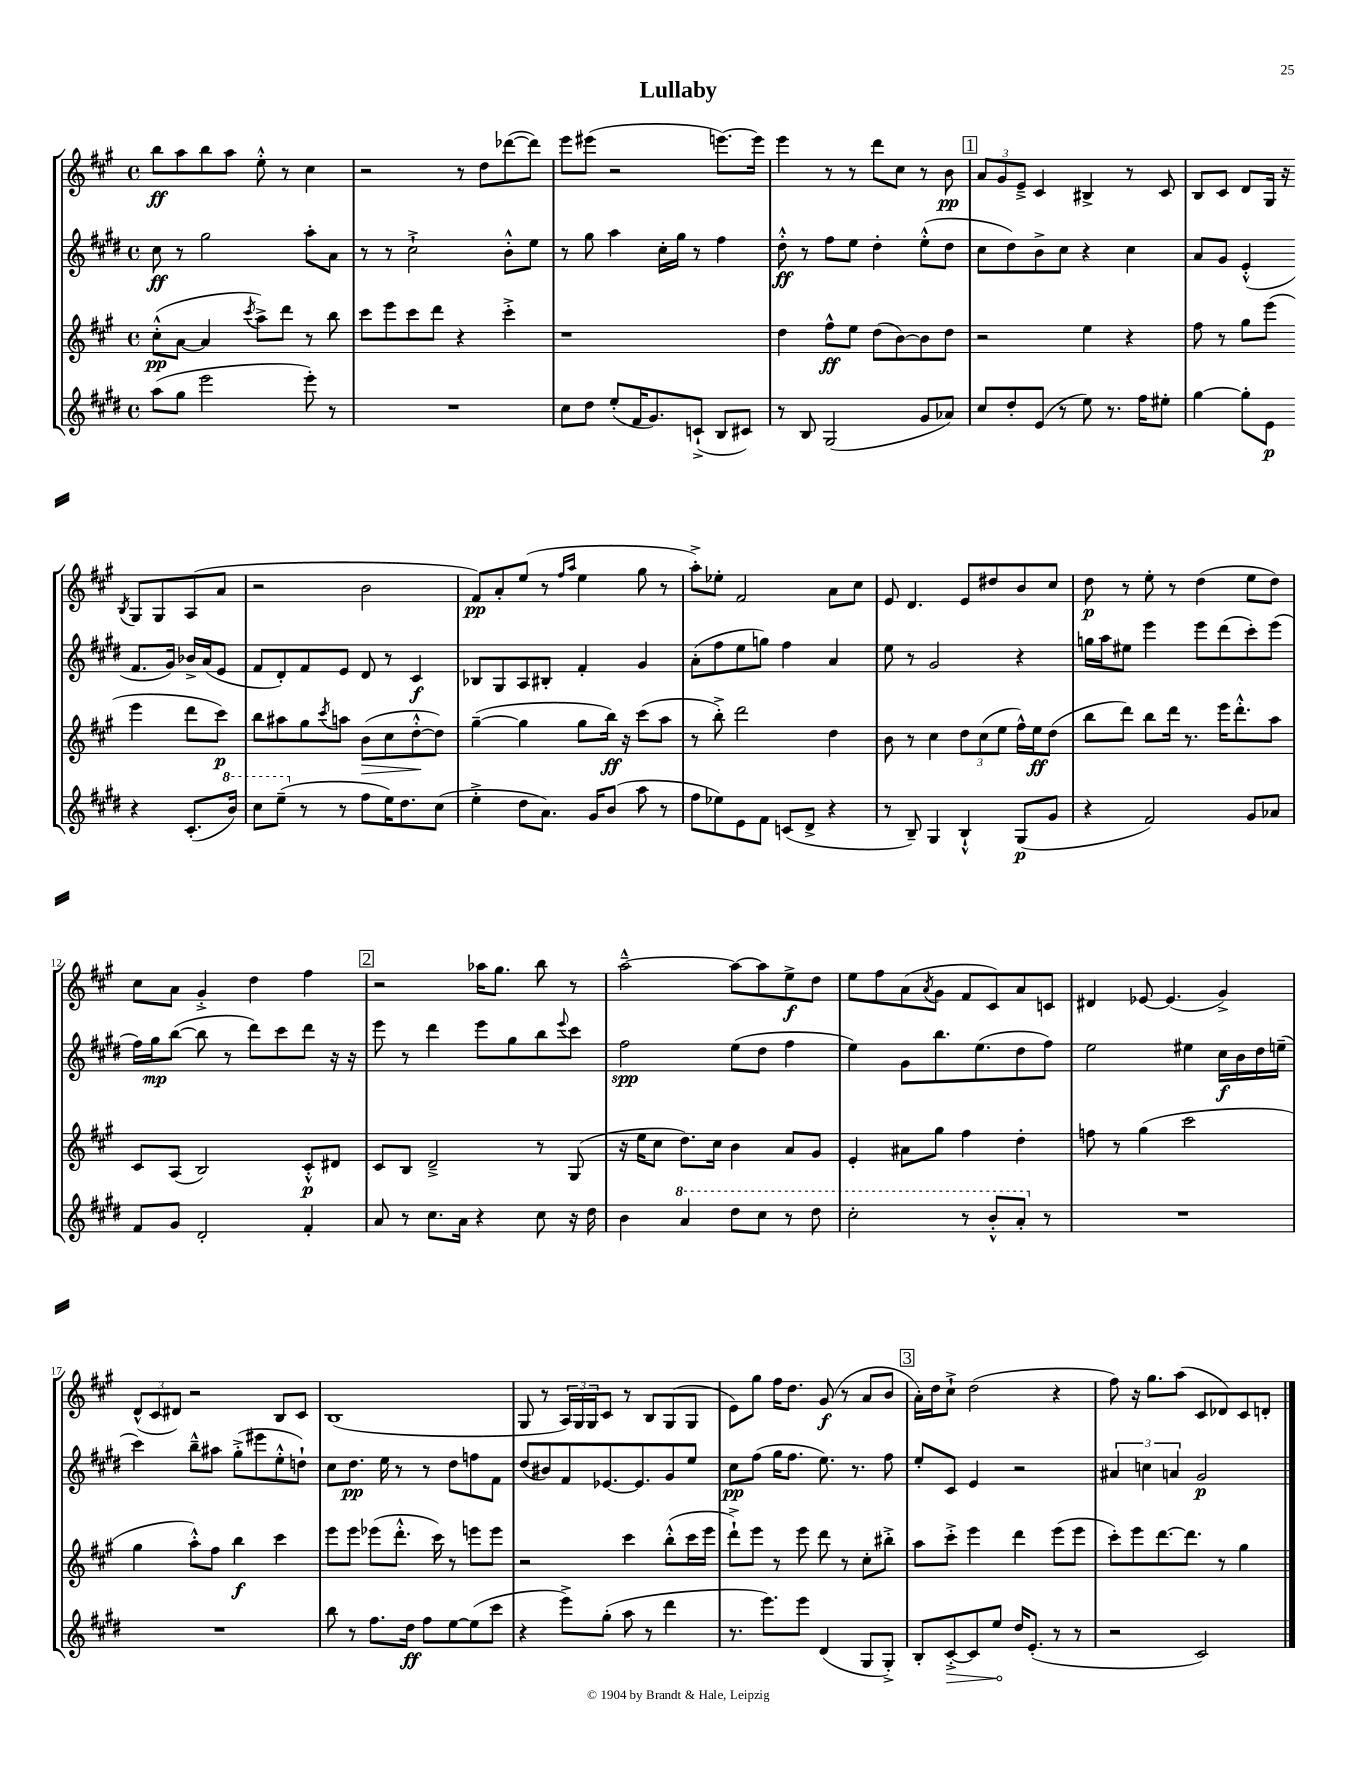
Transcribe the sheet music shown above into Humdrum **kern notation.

**kern	**kern	**kern	**kern
*staff4	*staff3	*staff2	*staff1
*clefG2	*clefG2	*clefG2	*clefG2
*k[f#c#g#d#]	*k[f#c#g#]	*k[f#c#g#d#]	*k[f#c#g#]
*M4/4	*M4/4	*M4/4	*M4/4
*met(c)	*met(c)	*met(c)	*met(c)
(8aa\L	(8cc#'^^\L	8cc#\	8bb\L
8gg#\J	[8a\J	8r	8aa\
2eee\	4a/]	2gg#\	8bb\
.	.	.	8aa\J
.	8qccc#/	.	.
.	8aa^\L)	.	8ee'^^\
.	8ddd\J	.	8r
8eee'\)	8r	8aa'\L	4cc#\
8r	8bb\	8a\J	.
=	=	=	=
1r	8ccc#\L	8r	2r
.	8eee\	8r	.
.	8ccc#\	2cc#`^\	.
.	8ddd\J	.	.
.	4r	.	8r
.	.	.	8dd\L
.	4ccc#'^\	8b'^^\L	([8ddd-\
.	.	8ee\J	8ddd-\]J)
=	=	=	=
8cc#\L	1r	8r	8eee\L
8dd#\J	.	8gg#\	(8eee#\J
(8ee'/L	.	4aa\	2r
16f#/K	.	.	.
8.g#/)	.	.	.
.	.	16cc#'\LL	.
.	.	16gg#\JJ	.
(8c`^/J	.	8r	.
8B/L	.	4ff#\	[8.eee\L)
8c#/J)	.	.	.
.	.	.	16eee\]Jk
=	=	=	=
8r	4dd\	8dd#'^^\	4eee\
8B/	.	8r	.
(2G#/	8ff#^^\L	8ff#\L	8r
.	8ee\J	8ee\J	8r
.	(8dd\L	4dd#'\	8ddd\L
.	[8b\)	.	8cc#\J
8g#/L	8b\]	(8ee'^^\L	8r
8a-/J)	8dd\J	8dd#\J	8b\
=	=	=	=
8cc#/L	2r	8cc#\L	12a/L
.	.	.	12g#/
8dd#'/	.	8dd#\)	.
.	.	.	12e~^/J
(8e/J	.	8b^\	4c#/
8r	.	8cc#\J	.
8ee\)	4ee\	4r	4B#^/
8.r	.	.	.
.	4r	4cc#\	8r
16ff#\LK	.	.	.
8ee#'\J	.	.	8c#/
=	=	=	=
[4gg#\	8ff#\	8a/L	8B/L
.	8r	8g#/J	8c#/J
8gg#'\]L	8gg#\L	(4e'^^/	8d/L
8e\J	(8eee\J	.	16G#/Jk
.	.	.	16r
.	.	.	8qB/
4r	4eee\	8.f#/L	8G#/L
.	.	.	8G#/
.	.	16g#/Jk)	.
(8.c#'/L	8ddd\L	16b-^/LL	(8A/
.	.	(16a/J	.
.	8ccc#\J)	8e/J	8a/J
16bb/Jk)	.	.	.
=	=	=	=
8ccc#\L	8bb\L	8f#/L	2r
(8eee~\J	8aa#\	8d#'/)	.
8r	8gg#\	8f#/	.
.	8qccc#/	.	.
8r	8aa\J	8e/J	.
8ff#\L	(8b\L	8d#/	2b\
16ee\K)	8cc#\	8r	.
8.dd#\	.	.	.
.	[8dd'^^\	4c#/	.
(8cc#\J	8dd\]J)	.	.
=	=	=	=
4ee'^\	([4gg#~\	8B-/L	8f#/L)
.	.	8G#/	8a'/
8dd#\L	4gg#\]	8A/	(8ee/J
8.a\J)	.	8B#'/J	8r
.	.	.	16qqff#/LL
.	.	.	16qqaa/JJ
.	8gg#\L	4f#'/	4ee\
16g#/LK	.	.	.
(8b/J	16bb\Jk)	.	.
.	16r	.	.
8aa\	(8ccc#\L	4g#/	8gg#\
8r	8aa\J	.	8r
=	=	=	=
8ff#\L	8r	(8a'\L	8aa'^\L)
8ee-\)	8bb'^\)	8ff#\	8ee-'\J
8e\	2ddd\	8ee\	2f#/
8f#\J	.	8gg\J)	.
(8c/L	.	4ff#\	.
8d#^/J	.	.	.
4r	4dd\	4a/	8a\L
.	.	.	8cc#\J
=	=	=	=
8r	8b\	8ee\	8e/
8B~/)	8r	8r	4.d/
4G#/	4cc#\	2g#/	.
4B`^^/	12dd\L	.	8e/L
.	(12cc#\	.	.
.	.	.	8dd#/
.	12ee\J	.	.
(8G#/L	16ff#^^\LL)	4r	8b/
.	16ee\J	.	.
8g#/J	(8dd\J	.	8cc#/J
=	=	=	=
4r	8bb\L	16gg\LL	8dd\
.	.	16aa\J	.
.	8ddd\J)	8ee#\J	8r
2f#/)	8bb\L	4eee\	8ee'\
.	16ddd\Jk	.	8r
.	8.r	.	.
.	.	8eee\L	(4dd\
.	16eee\LK	(8ddd#\	.
.	8.ddd'^^\	.	.
8g#/L	.	8ccc#'\)	8ee\L
8a-/J	8aa\J	(8eee\J	8dd\J)
=	=	=	=
8f#/L	8c#/L	16ff#\LL)	8cc#\L
.	.	16gg#\J	.
8g#/J	(8A/J	([8bb\J	8a\J
2d#'/	2B/)	8bb\]	4g#'^/
.	.	8r	.
.	.	8ddd#\L)	4dd\
.	.	8ccc#\	.
4f#'/	8c#'^^/L	8ddd#\J	4ff#\
.	8d#/J	16r	.
.	.	16r	.
=	=	=	=
8a/	8c#/L	8eee\	2r
8r	8B/J	8r	.
8.cc#\L	2d~^/	4ddd#\	.
16a\Jk	.	.	.
4r	.	8eee\L	16aa-\LK
.	.	.	8.gg#\J
.	.	8gg#\	.
8cc#\	8r	8bb\	8bb\
.	.	8qqeee/	.
16r	(8G#/	8ccc#\J	8r
16dd#\	.	.	.
=	=	=	=
4b\	16r	2ff#\	[2aa~^^\
.	16ee\LK	.	.
.	8cc#\J	.	.
4aa/	8.dd\L)	.	.
.	16cc#\Jk	.	.
8ddd#\L	4b\	(8ee\L	8aa\_L
8ccc#\J	.	8dd#\J	8aa\]
8r	8a/L	4ff#\	8ee^\
8ddd#\	8g#/J	.	8dd\J
=	=	=	=
2ccc#'\	4e'/	4ee\)	8ee\L
.	.	.	8ff#\
.	8a#\L	8g#\L	(8a\
.	.	.	8qa/
.	8gg#\J	8.bb\	8g#\J
8r	4ff#\	.	8f#/L
.	.	(8.ee\	.
8bb'^^/L	.	.	8c#/)
8aa'/J	4dd'\	8dd#\	8a/
8r	.	8ff#\J)	8c/J
=	=	=	=
1r	8ff\	2ee\	4d#/
.	8r	.	.
.	(4gg#\	.	[8e-/
.	.	.	(4.e-/]
.	2ccc#\	4ee#\	.
.	.	16cc#\LL	4g#^/)
.	.	16b\	.
.	.	16dd#\	.
.	.	(16ee~\JJ	.
=	=	=	=
1r	4gg#\	4ccc#\)	(12d^^/L
.	.	.	12c#/
.	.	.	12d#/J)
.	8aa'^^\L)	8bb~^^\L	2r
.	8ff#\J	8aa#\J	.
.	4bb\	(8gg#'^\L	.
.	.	8eee#\	.
.	4ccc#\	8ee'^^\	8B/L
.	.	8dd`\J)	8c#/J
=	=	=	=
8bb\	8eee\L	8cc#\L	(1B
8r	8eee\J	8.dd#\J	.
8.ff#\L	(8eee-\L	.	.
.	.	16ee\	.
.	8.ddd'^^\J	8r	.
16dd#\Jk	.	.	.
8ff#\L	.	8r	.
.	16ccc#\)	.	.
[8ee\	8r	8dd#\L	.
(8ee\]	8eee\L	8ff\	.
8ccc#\J	8eee\J	8f#\J	.
=	=	=	=
4r	2r	(8dd#/L	8G#/
.	.	8b#/)	8r
8eee^\L)	.	8f#/	24A/LL)
.	.	.	24G#/
.	.	.	24G#/J
(8gg#'\J	.	[8.e-/	8c#/J
8aa\	4ccc#\	.	8r
.	.	8.e-/]	.
8r	.	.	8B/L
4ddd#\	(8bb'^^\L	8g#/	(8G#/
.	16ccc#\L	8ee/J	8G#/J
.	16eee\JJ	.	.
=	=	=	=
8.r	8ddd`^\L)	8cc#\L	8e\L)
.	8eee\J	(8ff#\J	8gg#\J
8.eee\L)	.	.	.
.	8r	16gg#\LK	16ff#\LK
.	.	8.ff#\J	8.dd\J
8eee\J	8eee\	.	.
(4d#/	8ddd\	8.ee\)	(8g#/
.	8r	.	8r
.	.	8.r	.
8G#/L	8cc#'\L	.	8a/L
8G#'^/J)	8bb#'^\J	8ff#\	8b/J
=	=	=	=
8B'/L	8aa\L	8ee'/L	16a'\LL)
.	.	.	16dd\J
[8c#'^/	8ccc#'^\J	8c#/J	8cc#`^\J
8c#/]	4eee\	4e/	(2dd\
8ee/J	.	.	.
16dd#/LK	4ddd\	2r	.
(8.e'/J	.	.	.
8r	(8eee\L	.	4r
8r	8eee\J	.	.
=	=	=	=
2r	8ccc#'\L)	6a#/	8ff#\)
.	8eee\	.	16r
.	.	6cc\	.
.	.	.	8.gg#\L
.	[8.ddd\	.	.
.	.	6a/	.
.	.	.	(8aa\J
.	8.ddd\]J	.	.
2c#/)	.	2g#/	8c#/L
.	8r	.	8d-/)
.	4gg#\	.	8c#/
.	.	.	8d'/J
==	==	==	==
*-	*-	*-	*-
